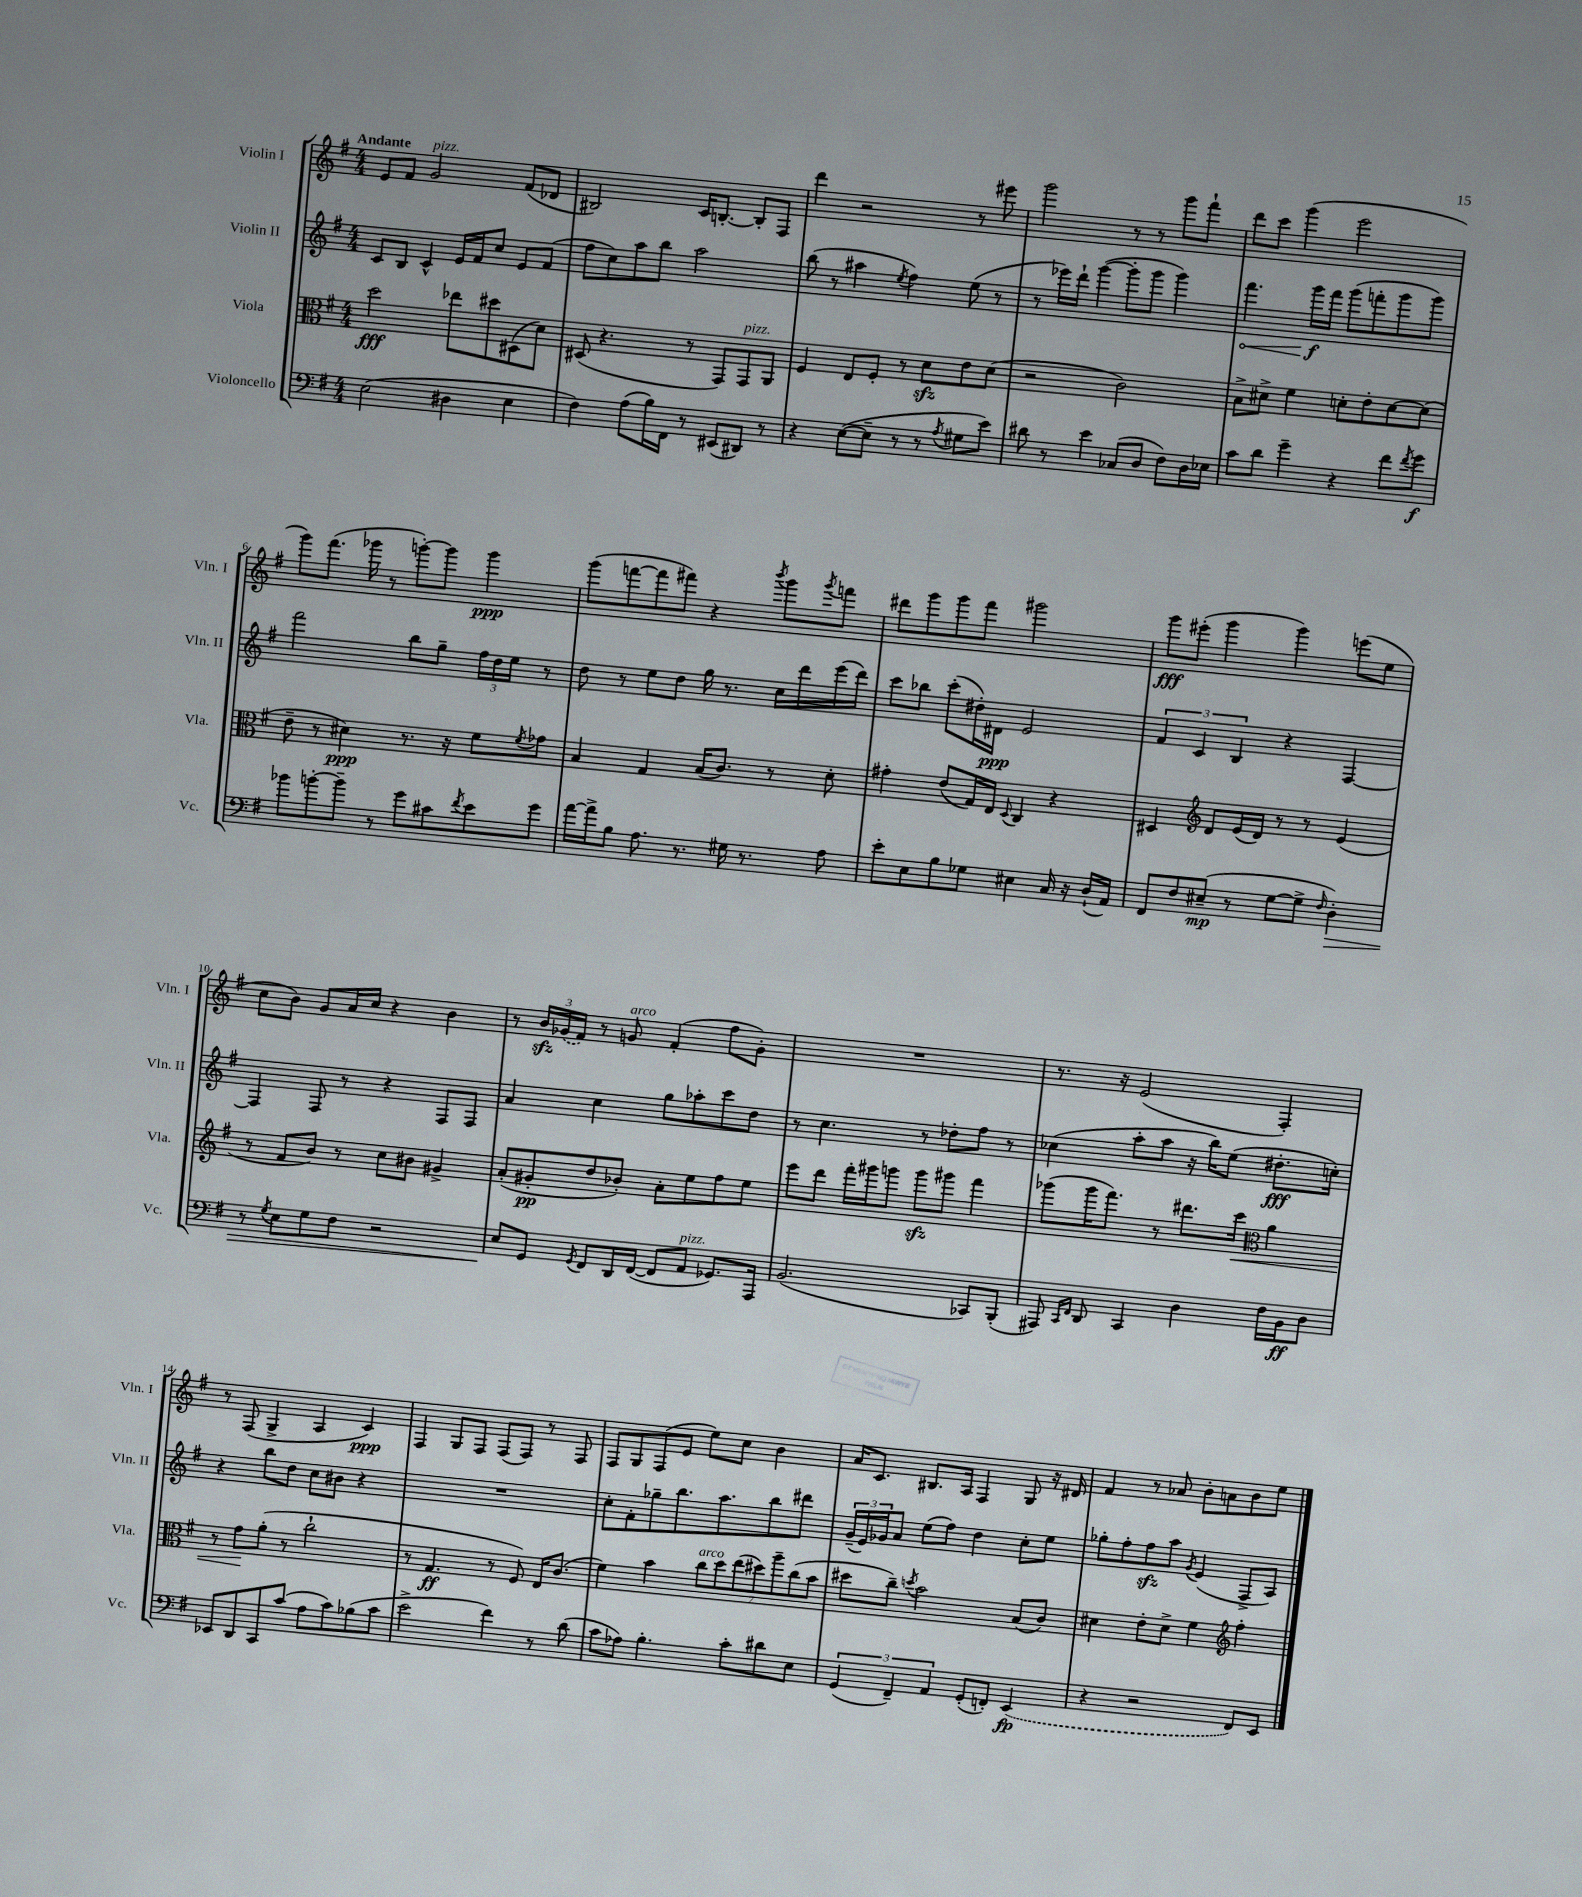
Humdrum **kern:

**kern	**dynam	**kern	**dynam	**kern	**dynam	**kern	**dynam
*part4	*part4	*part3	*part3	*part2	*part2	*part1	*part1
*staff4	*staff4	*staff3	*staff3	*staff2	*staff2	*staff1	*staff1
*I"Violoncello	*	*I"Viola	*	*I"Violin II	*	*I"Violin I	*
*I'Vc.	*	*I'Vla.	*	*I'Vln. II	*	*I'Vln. I	*
*clefF4	*	*clefC3	*	*clefG2	*	*clefG2	*
*k[f#]	*	*k[f#]	*	*k[f#]	*	*k[f#]	*
*M4/4	*	*M4/4	*	*M4/4	*	*M4/4	*
=1	=1	=1	=1	=1	=1	=1	=1
!	!	!	!	!	!	!LO:TX:a:B:t=Andante	!
(2E\	.	2dd\	fff	8c/L	.	8e/L	.
.	.	.	.	8B/J	.	8f#/J	.
!	!	!	!	!	!	!LO:TX:a:i:t=pizz.	!
.	.	.	.	4c^^/	.	2g/	.
4D#X\	.	8ee-X\L	.	16e/LL	.	.	.
.	.	.	.	16f#/J	.	.	.
.	.	8dd#X\	.	8cc/J	.	.	.
4E\	.	(8D#X\	.	8e/L	.	(8f#/L	.
.	.	8d\J)	.	(8f#/J	.	8d-X/J	.
=2	=2	=2	=2	=2	=2	=2	=2
4F#\)	.	(8D#X/	.	8ff#\L	.	2B#X/)	.
.	.	4.r	.	8cc\)	.	.	.
(8A\L	.	.	.	8aa\	.	.	.
16B\L)	.	.	.	8bb\J	.	.	.
16FF#\JJ	.	.	.	.	.	.	.
8r	.	8r	.	2aa\	.	16c/KL	.
.	.	.	.	.	.	[8.Bn'/J	.
(8EE#X/L	.	8GG/L)	.	.	.	.	.
!	!	!LO:TX:a:i:t=pizz.	!	!	!	!	!
8DD#X/J)	.	8GG/	.	.	.	8B'/L]	.
8r	.	8AA/J	.	.	.	8F#/J	.
=3	=3	=3	=3	=3	=3	=3	=3
4r	.	4F#/	.	(8bb\	.	4ddd\	.
.	.	.	.	8r	.	.	.
([8E\L	.	8E/L	.	4aa#X\	.	2r	.
8E~\J]	.	8F#'/J	.	.	.	.	.
.	.	.	.	8qee/	.	.	.
8r	.	8r	.	4ff#\)	.	.	.
8r	.	8dzz\L	.	.	.	.	.
8qA/	.	.	.	.	.	.	.
8G#X\L	.	8e\	.	(8ee\	.	8r	.
8e\J)	.	(8d\J	.	8r	.	8eee#X\	.
=4	=4	=4	=4	=4	=4	=4	=4
8d#X\	.	2r	.	8r	.	2ggg\	.
8r	.	.	.	16eee-X\LL)	.	.	.
.	.	.	.	16ddd`\JJ	.	.	.
4e\	.	.	.	([4ggg\	.	.	.
(8C-X/L	.	2c\)	.	8ggg'\L]	.	8r	.
8D/J	.	.	.	8ggg\J	.	8r	.
8F#\L)	.	.	.	4ggg\)	.	8ggg\L	.
16D\L	.	.	.	.	.	8fff#`\J	.
16E-X\JJ	.	.	.	.	.	.	.
=5	=5	=5	=5	=5	=5	=5	=5
!	!	!	!	!	!LO:HP:b	!	!
8c\L	.	8B^\L	.	4.fff#\	<	8ddd\L	.
8d\J	.	8d#X^\J	.	.	.	8ccc\J	.
4g~\	.	4f#\	.	.	.	(4ggg\	.
.	.	.	.	16ggg\LL	f	.	.
.	.	.	.	16fff#\JJ	[	.	.
4r	.	8dn'\L	.	(8ggg\L	.	2eee\	.
.	.	8e'\	.	8fffn'\	.	.	.
8f#\L	.	[8d\	.	8ggg\	.	.	.
8qf#/	.	.	.	.	.	.	.
8g\J	f	(8d\J]	.	8ggg\J)	.	.	.
!!LO:LB:g=z
=6	=6	=6	=6	=6	=6	=6	=6
8b-X\L	.	8e~\	.	2fff#\	.	8ggg\L)	.
[8bn'\	.	8r	.	.	.	(8.fff#\J	.
8b~\J]	.	4d#X\)	ppp	.	.	.	.
.	.	.	.	.	.	16ggg-X\	.
8r	.	.	.	.	.	8r	.
8g\L	.	8.r	.	8bb\L	.	[8gggn'\L)	.
8c#X\	.	.	.	8gg~\J	.	8ggg\J]	.
.	.	16r	.	.	.	.	.
8qf#/	.	.	.	.	.	.	.
8e\	.	8f#\L	.	24ff#\LL	.	4ggg\	ppp
.	.	.	.	24dd\	.	.	.
.	.	.	.	24ee\JJ	.	.	.
.	.	8qf#/	.	.	.	.	.
8g\J	.	8g-X\J	.	8r	.	.	.
=7	=7	=7	=7	=7	=7	=7	=7
[16a\LL	.	4B/	.	8dd\	.	(8ggg\L	.
16a^\J]	.	.	.	.	.	.	.
8B\J	.	.	.	8r	.	[8fffn\	.
8.A\	.	4G/	.	8ee\L	.	8fff\]	.
.	.	.	.	8dd\J	.	8fff#X\J)	.
8.r	.	.	.	.	.	.	.
.	.	(16B/KL	.	16gg\	.	4r	.
.	.	8.c/J)	.	8.r	.	.	.
16G#X\	.	.	.	.	.	.	.
8.r	.	.	.	.	.	.	.
.	.	.	.	.	.	8qbbb/	.
.	.	8r	.	16cc\LL	.	8ggg\L	.
.	.	.	.	16ddd\	.	.	.
.	.	.	.	.	.	8qggg/	.
8A\	.	8d'\	.	(16eee\	.	8fffn\J	.
.	.	.	.	16ddd\JJ)	.	.	.
=8	=8	=8	=8	=8	=8	=8	=8
8e'\L	.	4g#X'\	.	8ccc\L	.	8ddd#X\L	.
8E\	.	.	.	8bb-X\J	.	8ggg\	.
8B\	.	(8e/L	.	(8ccc'\L	.	8ggg\	.
8G-X\J	.	16G/L)	.	16dd#X'\L)	.	8fff#\J	.
.	.	16E/JJ	.	16d#X\JJ	ppp	.	.
.	.	8qqD/	.	.	.	.	.
4E#X\	.	4C/	.	2e/	.	2ggg#X\	.
16C/	.	4r	.	.	.	.	.
16r	.	.	.	.	.	.	.
(16D`/LL	.	.	.	.	.	.	.
16AA/JJ)	.	.	.	.	.	.	.
=9	=9	=9	=9	=9	=9	=9	=9
8FF#/L	.	4D#X/	.	6f#/	.	8ggg\L	fff
8F#/	.	.	.	.	.	(8eee#X'\J	.
.	.	.	.	6c/	.	.	.
*	*	*clefG2	*	*	*	*	*
(8E#X~/J	mp	8d/L	.	.	.	4ggg\	.
.	.	.	.	6B/	.	.	.
8r	.	(16e/L	.	.	.	.	.
.	.	16d/JJ)	.	.	.	.	.
[8G\L	.	8r	.	4r	.	4ggg\)	.
8G^\J]	.	8r	.	.	.	.	.
16qqF#/	.	.	.	.	.	.	.
!	!LO:HP:b	!	!	!	!	!	!
4D'\)	>	(4e/	.	[4F#/	.	(8eeen\L	.
.	.	.	.	.	.	8ee\J	.
!!LO:LB:g=z
=10	=10	=10	=10	=10	=10	=10	=10
8r	.	8r	.	4F#/]	.	8cc\L	.
8qG/	.	.	.	.	.	.	.
8E\L	.	8f#/L	.	.	.	8b\J)	.
8G\	.	8b/J)	.	8F#/	.	8g/L	.
8F#\J	.	8r	.	8r	.	16a/L	.
.	.	.	.	.	.	16cc/JJ	.
2r	.	8cc\L	.	4r	.	4r	.
.	.	8b#X\J	.	.	.	.	.
.	.	4g#X^/	.	8F#/L	.	4b\	.
.	.	.	.	8F#/J	.	.	.
=11	=11	=11	=11	=11	=11	=11	=11
8E/L	.	(8a'/L	.	4a/	.	8r	.
8GG/J	]	8g#X'/	pp	.	.	24bzz/LL	.
.	.	.	.	.	.	(24g-X/	.
.	.	.	.	.	.	24f#/JJ)	.
8qGG/	.	.	.	.	.	.	.
8FF#/L	.	8dd/	.	4cc\	.	8r	.
!	!	!	!	!	!	!LO:TX:a:i:t=arco	!
16DD/L	.	8b-X'/J)	.	.	.	8gn/	.
([16FF#/JJ	.	.	.	.	.	.	.
8FF#/L]	.	8a'\L	.	8gg\L	.	(4f#'/	.
!LO:TX:a:i:t=pizz.	!	!	!	!	!	!	!
8AA/J	.	8ee\	.	8aa-X'\	.	.	.
8.GG-X/L)	.	8ff#\	.	8ccc\	.	8ff#\L	.
.	.	8ee\J	.	8dd\J	.	8g'\J)	.
16AAA/Jk	.	.	.	.	.	.	.
=12	=12	=12	=12	=12	=12	=12	=12
(2.BB/	.	8eee\L	.	8r	.	1r	.
.	.	8ddd\J	.	4.cc\	.	.	.
.	.	16fff#'\LL	.	.	.	.	.
.	.	16ggg#X\J	.	.	.	.	.
.	.	8gggn\J	.	.	.	.	.
.	.	8gggzz\L	.	8r	.	.	.
.	.	8ggg#X\J	.	8dd-X'\L	.	.	.
8CC-X/L)	.	4fff#\	.	8ff#\J	.	.	.
(8BBB'/J	.	.	.	8r	.	.	.
=13	=13	=13	=13	=13	=13	=13	=13
8AAA#X/)	.	(8ggg-X\L	.	(4cc-X\	.	8.r	.
16qqCC/LL	.	.	.	.	.	.	.
16qqFF#/JJ	.	.	.	.	.	.	.
8DD/	.	16ggg-\K	.	.	.	.	.
.	.	8.fff#\J)	.	.	.	16r	.
4CC/	.	.	.	8aa'\L	.	(2e/	.
.	.	8r	.	8aa\J	.	.	.
4D\	.	8.ddd#X\L	.	16r	.	.	.
.	.	.	.	16bb\KL)	.	.	.
.	.	.	.	(8ee\J	.	.	.
!	!	!	!LO:HP:b	!	!	!	!
.	.	16ccc\Jk	<	.	.	.	.
*	*	*clefC3	*	*	*	*	*
16F#\LL	.	4a\	.	8.dd#X'\L	fff	4F#'/)	.
16BB\J	ff	.	.	.	.	.	.
8D\J	.	.	.	.	.	.	.
.	.	.	.	16ccn'\Jk)	.	.	.
!!LO:LB:g=z
=14	=14	=14	=14	=14	=14	=14	=14
8EE-X/L	.	8r	.	4r	.	8r	.
8DD/	.	8g\L	.	.	.	(8F#/	.
8CC/	.	(8a'\J	[	8bb\L	.	4G^/	.
(8c/J	.	8r	.	8dd\J	.	.	.
8A\L	.	2cc`\	.	8cc\L	.	4A/	.
8c\)	.	.	.	8b#X\J	.	.	.
(8B-X\	.	.	.	4r	.	4c/)	ppp
8c\J	.	.	.	.	.	.	.
=15	=15	=15	=15	=15	=15	=15	=15
2e^\	.	8r	.	1r	.	4F#/	.
.	.	4.G/	ff	.	.	.	.
.	.	.	.	.	.	8G/L	.
.	.	.	.	.	.	8F#/J	.
4f#\)	.	8r	.	.	.	(8F#/L	.
.	.	8F#/)	.	.	.	8F#/J)	.
8r	.	16E/KL	.	.	.	8r	.
.	.	(8.c/J	.	.	.	.	.
(8d\	.	.	.	.	.	8F#/	.
=16	=16	=16	=16	=16	=16	=16	=16
8c\L	.	4f#\)	.	8cc'\L	.	8F#/L	.
8A-X\J)	.	.	.	8f#'\	.	8G/	.
4.B'\	.	4b\	.	8gg-X~\	.	(8F#/	.
.	.	.	.	8.bb\	.	8e/J	.
!	!	!LO:TX:a:i:t=arco	!	!	!	!	!
.	.	14cc\L	.	.	.	8ee\L)	.
.	.	.	.	8.aa\	.	.	.
.	.	14dd\	.	.	.	.	.
8c'\L	.	.	.	.	.	8cc\J	.
.	.	(14ee\	.	.	.	.	.
.	.	14dd#X\)	.	.	.	.	.
8d#X\	.	.	.	8bb\	.	4b\	.
.	.	14aa~\	.	.	.	.	.
.	.	(14cc\	.	.	.	.	.
8E\J	.	.	.	8ddd#X\J	.	.	.
.	.	14b\J	.	.	.	.	.
=17	=17	=17	=17	=17	=17	=17	=17
(6GG/	.	8dd#X\L	.	(24g~/LL	.	16a/KL	.
.	.	.	.	24e/)	.	.	.
.	.	.	.	.	.	8.c/J	.
.	.	.	.	24g-X/J	.	.	.
.	.	8cc~\J)	.	8a/J	.	.	.
6FF#~/)	.	.	.	.	.	.	.
.	.	8qddn/	.	.	.	.	.
.	.	2b\	.	(8ee\L	.	8.B#X/L	.
6AA/	.	.	.	.	.	.	.
.	.	.	.	8ff#\J)	.	.	.
.	.	.	.	.	.	16A/Jk	.
(8GG'/L	.	.	.	4dd\	.	4F#/	.
8FFn'/J)	.	.	.	.	.	.	.
(4EE/	fp	(8B/L	.	8cc'\L	.	8G/	.
.	.	8c/J)	.	8ee\J	.	16r	.
.	.	.	.	.	.	16d#X/	.
=18	=18	=18	=18	=18	=18	=18	=18
4r	.	4d#X\	.	8gg-X'\L	.	4f#/	.
.	.	.	.	8ff#'\	.	.	.
2r	.	8e'\L	.	8ff#zz\	.	8r	.
.	.	8d#^\J	.	8aa\J	.	8a-X/	.
.	.	.	.	8qg/	.	.	.
.	.	4f#\	.	(4e/	.	8b'\L	.
.	.	.	.	.	.	8an\	.
*	*	*clefG2	*	*	*	*	*
8FF#/L)	.	4ff#'\	.	8F#^/L	.	8b\	.
8EE/J	.	.	.	8A/J)	.	8ee\J	.
==	==	==	==	==	==	==	==
*-	*-	*-	*-	*-	*-	*-	*-
